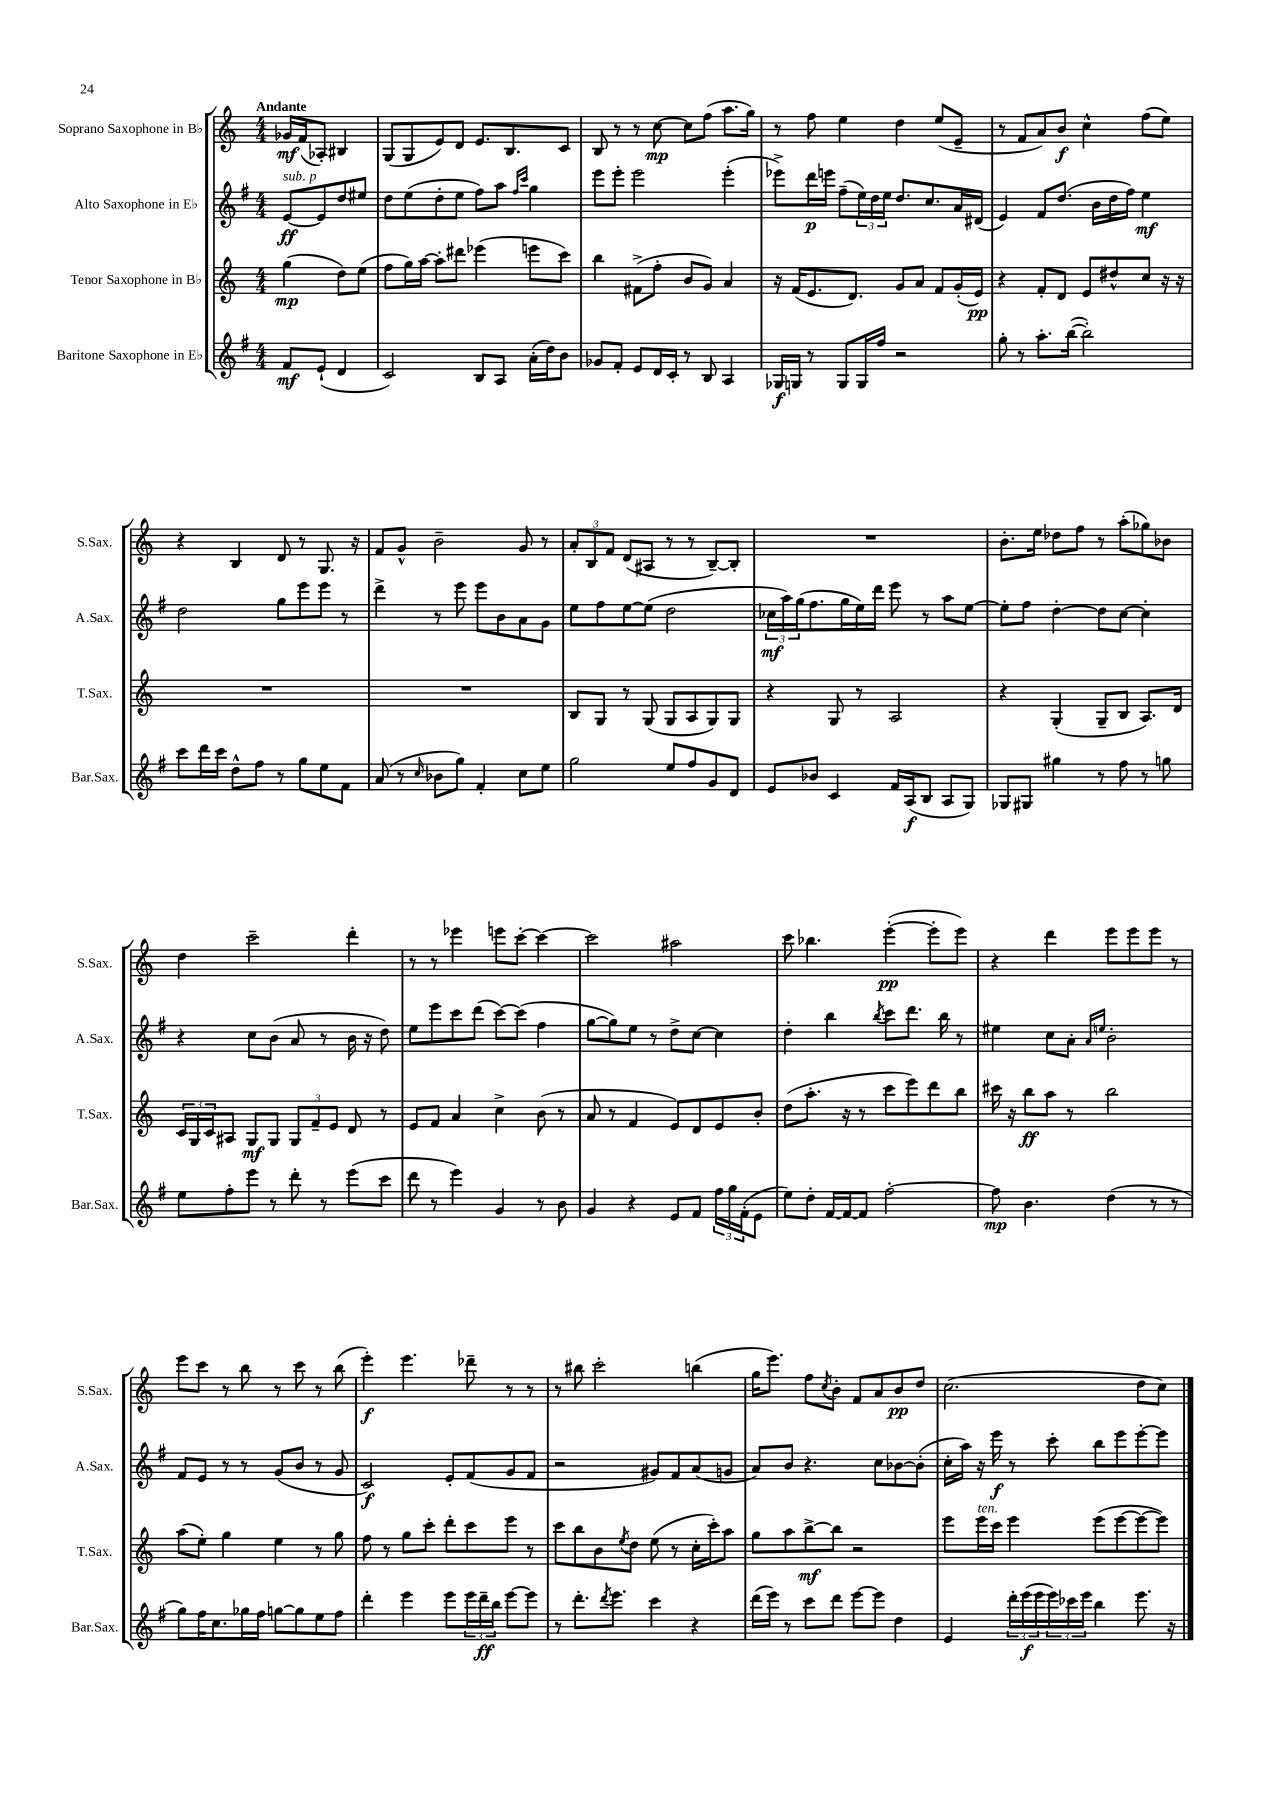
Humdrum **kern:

**kern	**kern	**kern	**kern
*staff4	*staff3	*staff2	*staff1
*clefG2	*clefG2	*clefG2	*clefG2
*k[f#]	*k[]	*k[f#]	*k[]
*M4/4	*M4/4	*M4/4	*M4/4
8f#	(4gg	[8e	16g-
.	.	.	(16f
(8e`	.	8e]	8A-')
4d	8dd)	8dd	4B#
.	(8ee	8ee#	.
=	=	=	=
2c)	8ff	8dd	(8G
.	16gg)	(8ee	8G
.	[16aa	.	.
.	8aa']	8dd'	8e)
.	8ddd#	8ee	8d
8B	(4eee-	8ff#)	8.e
8A	.	8aa	.
.	.	.	8.B
.	.	16qqff#	.
.	.	16qqccc	.
(16a'	8eee	4gg	.
16dd)	.	.	.
8b	8ccc)	.	8c
=	=	=	=
8g-	4bb	8eee	8B
8f#'	.	8eee'	8r
8e	(8f#^	2eee	8r
16d	8ff'	.	[8cc
16c'	.	.	.
8r	8b	.	8cc]
8B	8g)	.	(8ff
4A	4a	(4eee'	8.aa
.	.	.	16gg)
=	=	=	=
16G-	16r	8eee-^)	8r
16G	(16f	.	.
8r	8.e	16ddd	8ff
.	.	16eee	.
8G	.	(8ff#~	4ee
.	8.d)	.	.
16G	.	24ee)	.
.	.	24dd	.
16ff#	.	.	.
.	.	24ee	.
2r	8g	8.dd	4dd
.	8a	.	.
.	.	8.cc	.
.	8f	.	(8ee
.	(16g'	16a	8e~
.	16e)	(16d#	.
=	=	=	=
8gg'	4r	4e)	8r
8r	.	.	8f
8.aa'	8f'	8f#	8a)
.	8d	(8.dd	8b
([16bb	.	.	.
2bb'])	8e	.	4cc^^
.	.	16b	.
.	8dd#^^	16dd	.
.	.	16ff#)	.
.	8cc	4ee	(8ff
.	16r	.	8ee)
.	16r	.	.
=	=	=	=
8ccc	1r	2dd	4r
16ddd	.	.	.
16ccc	.	.	.
8dd^^	.	.	4B
8ff#	.	.	.
8r	.	8gg	8d
8gg	.	8eee	8r
8ee	.	8eee	8.G
8f#	.	8r	.
.	.	.	16r
=	=	=	=
(8a	1r	4ddd^	8f
8r	.	.	8g^^
16qqcc	.	.	.
8b-	.	8r	2b~
8gg)	.	8eee	.
4f#'	.	8eee	.
.	.	8b	.
8cc	.	8a	8g
8ee	.	8g	8r
=	=	=	=
2gg	8B	8ee	12a'
.	.	.	12B
.	8G	8ff#	.
.	.	.	12f
.	8r	[8ee	(8d
.	(8G	(8ee]	8A#
8ee	8G	2dd	8r
8ff#	8A	.	8r
8g	8G)	.	[8B~)
8d	8G	.	8B']
=	=	=	=
8e	4r	24cc-	1r
.	.	24aa)	.
.	.	(24gg	.
8b-	.	8.ff#	.
4c	8G	.	.
.	.	16gg	.
.	8r	16ee)	.
.	.	16ddd	.
16f#	2A	8eee	.
(16A	.	.	.
8B	.	8r	.
8A	.	8aa	.
8G)	.	[8ee	.
=	=	=	=
8G-	4r	8ee']	8.b'
8G#	.	8ff#	.
.	.	.	16ee
4gg#	(4G'	[4dd'	8dd-
.	.	.	8ff
8r	8G~	8dd]	8r
8ff#	8B	[8cc	(8aa'
8r	8.A)	4cc']	8gg-)
8gg	.	.	8b-
.	16d	.	.
=	=	=	=
8ee	24c	4r	4dd
.	24G	.	.
.	24c	.	.
8ff#'	8A#	.	.
8eee	8G	8cc	2ccc~
8r	8G	(8b	.
8ddd'	12G	8a	.
.	12f~	.	.
8r	.	8r	.
.	12e	.	.
(8eee	8d	16b	4ddd'
.	.	16r	.
8ccc	8r	8dd)	.
=	=	=	=
8ddd	8e	8ee	8r
8r	8f	8eee	8r
4eee)	4a	8ccc	4eee-
.	.	(8ddd	.
4g	4cc^	[8ccc)	8eee
.	.	(8ccc]	[8ccc'
8r	(8b	4ff#	4ccc_
8b	8r	.	.
=	=	=	=
4g	8a	[8gg	2ccc]
.	8r	8gg])	.
4r	4f	8ee	.
.	.	8r	.
8e	8e)	8dd^	2aa#
8f#	8d	[8cc	.
24ff#	8e	4cc]	.
24gg	.	.	.
(24f#'	.	.	.
8e	8b'	.	.
=	=	=	=
8ee)	(8dd	4dd'	8ccc
8dd'	8.aa'	.	4.bb-
[16f#	.	4bb	.
16f#_	16r	.	.
8f#]	8r	.	.
.	.	8qbb	.
[2ff#'	8ccc	8ccc	([4eee'
.	8eee)	8.ddd	.
.	8ddd	.	8eee']
.	.	16bb	.
.	8bb	8r	8eee)
=	=	=	=
8ff#]	16ccc#	4ee#	4r
.	16r	.	.
4.b	8bb	.	.
.	8aa	8cc	4ddd
.	8r	8a'	.
.	.	16qqa	.
.	.	16qqee	.
(4dd	2bb	2b'	8eee
.	.	.	8eee
8r	.	.	8eee
8r	.	.	8r
=	=	=	=
8gg)	(8aa	8f#	8eee
16ff#	8ee')	8e	8ccc
8.cc	.	.	.
.	4gg	8r	8r
16gg-	.	8r	8bb
16ff#	.	.	.
[8gg	4ee	(8g	8r
8gg]	.	8b	8ccc
8ee	8r	8r	8r
8ff#	8gg	8g	(8bb
=	=	=	=
4ddd'	8ff	2c)	4eee')
.	8r	.	.
4eee	8gg	.	4.eee
.	8ccc'	.	.
8eee	8ddd'	8e'	.
24eee	8ccc	(8f#	8ddd-~
24ddd~	.	.	.
24bb	.	.	.
[8eee	8eee	8g	8r
8eee]	8r	8f#	8r
=	=	=	=
8r	8ccc	2r	8r
8.ddd'	8bb	.	8bb#
.	8b	.	2ccc'
8qddd	.	.	.
8.eee	.	.	.
.	8qee	.	.
.	8dd	.	.
4ccc	(8ee	8g#)	.
.	8r	8f#	.
4r	16cc'	(8a	(4bb
.	16ccc')	.	.
.	8aa	8g	.
=	=	=	=
(16ddd	8gg	8a)	16gg
16eee)	.	.	8.eee)
8r	8aa	8b	.
8ccc	[8bb^	4.r	8ff
.	.	.	8qcc
8ddd	8bb]	.	8b'
[8eee	2r	.	8f
8eee]	.	8cc	8a
4dd	.	[8b-	8b
.	.	(8b-']	8dd
=	=	=	=
4e	8eee	16cc'	(2.cc
.	.	16aa)	.
.	16eee	16r	.
.	16ccc	16eee	.
24ddd'	4eee	8r	.
(24eee	.	.	.
24eee	.	.	.
24eee)	.	8ccc'	.
24ccc-	.	.	.
24eee	.	.	.
4bb	(8eee	8bb	.
.	[8eee	8eee	.
8.eee	8eee_	[8eee'	8dd
.	8eee])	8eee]	8cc)
16r	.	.	.
==	==	==	==
*-	*-	*-	*-
